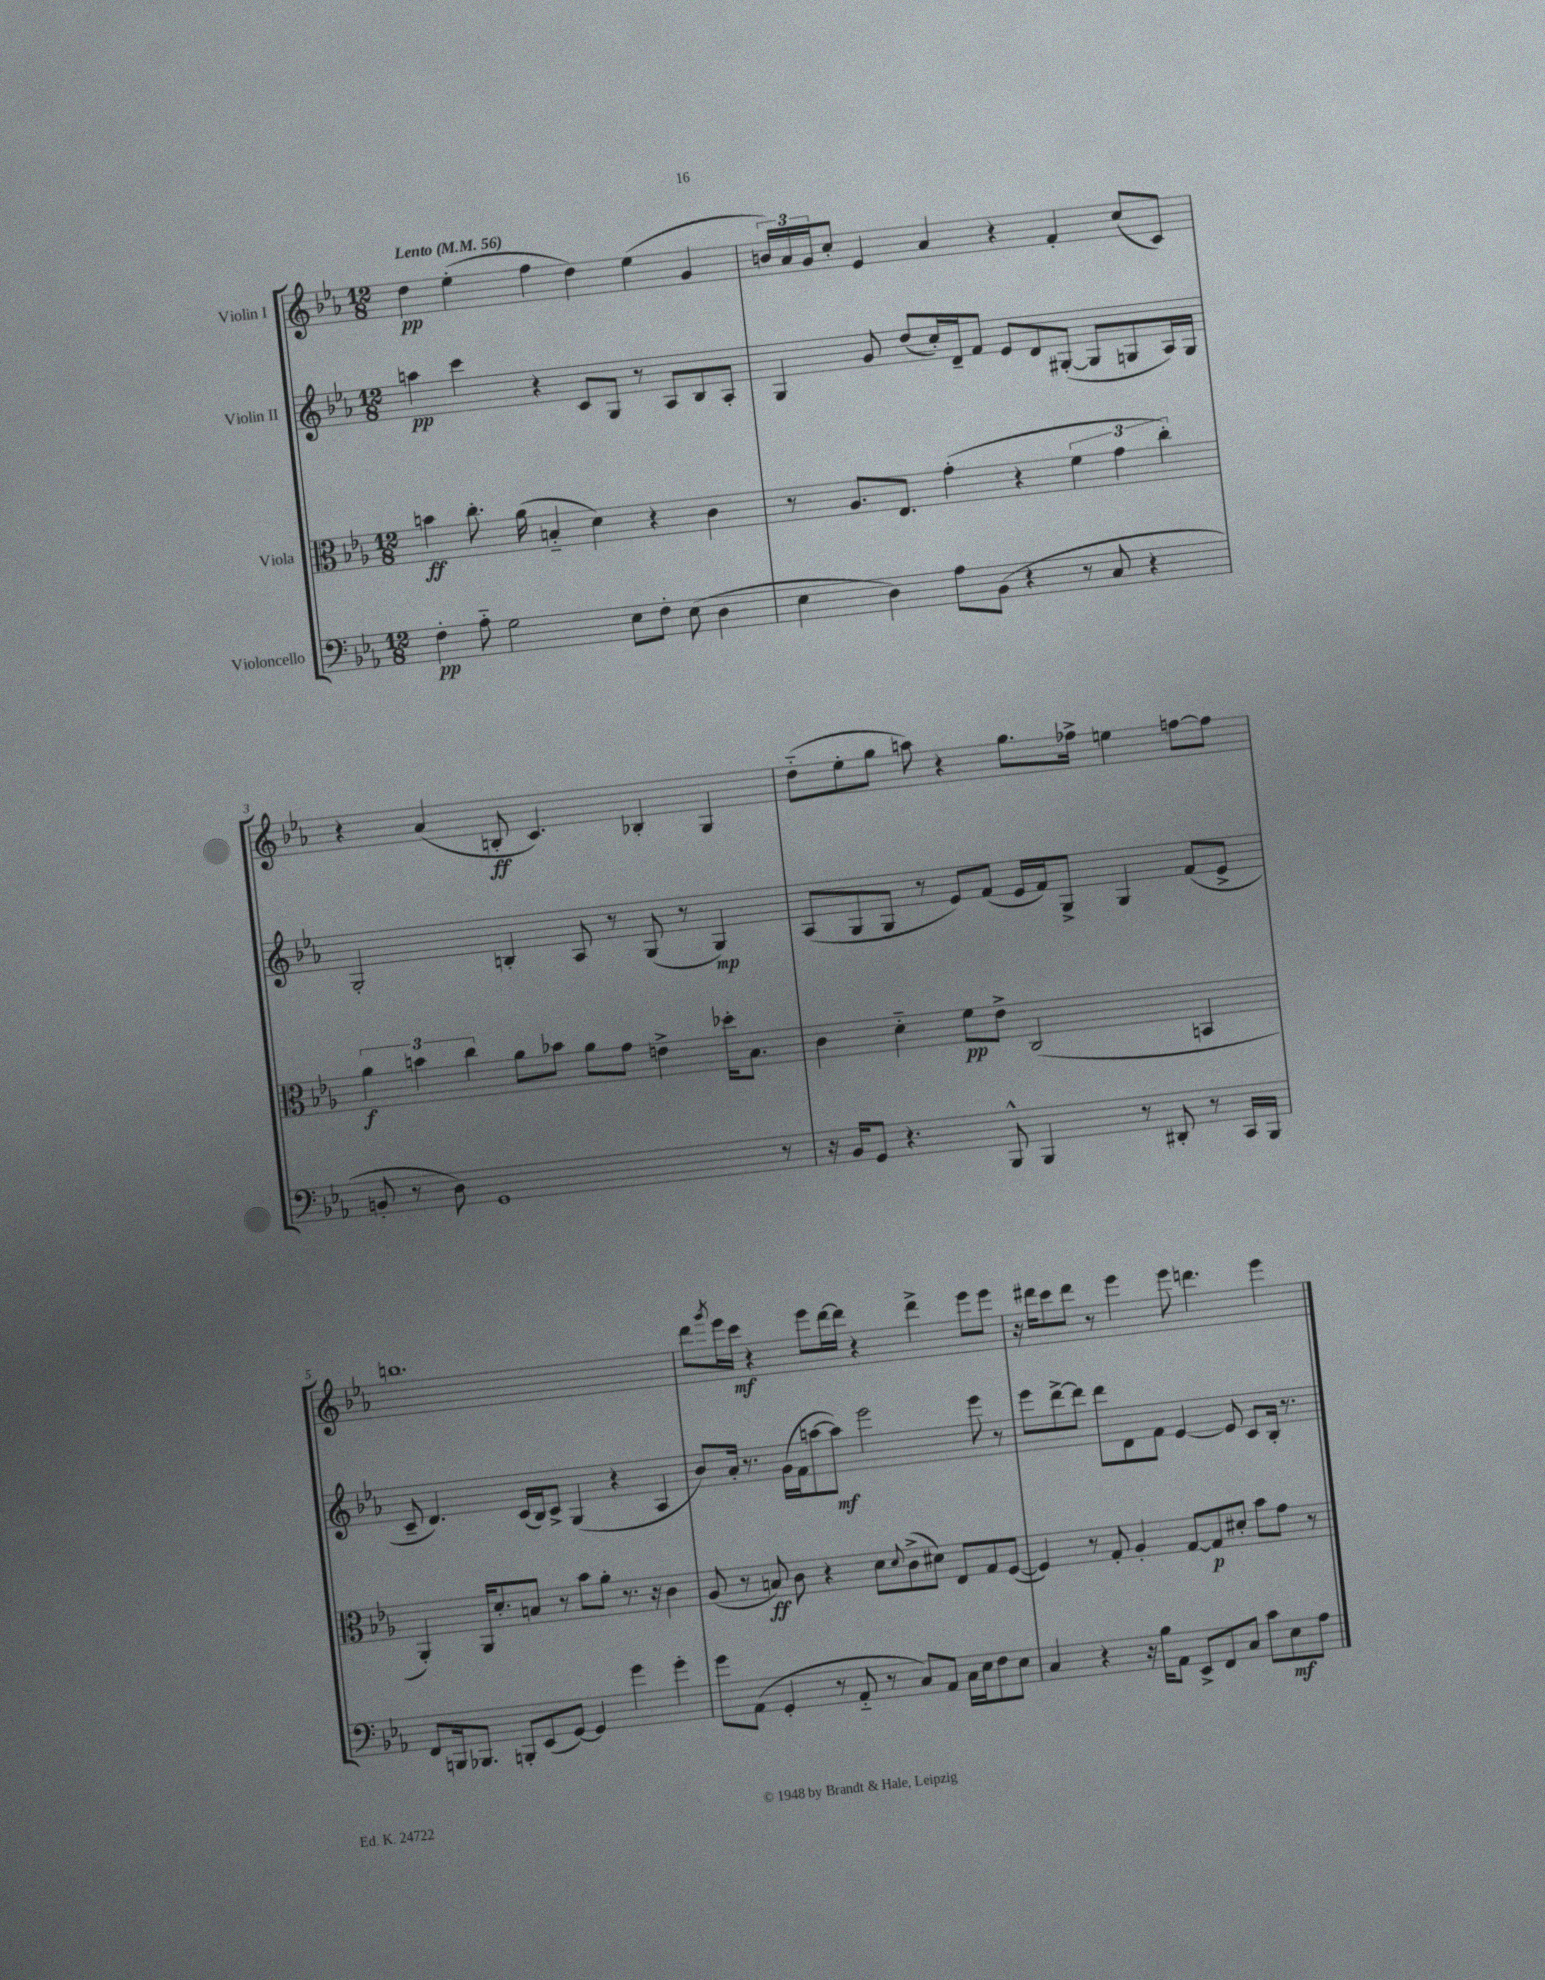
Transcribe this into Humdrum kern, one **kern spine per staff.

**kern	**kern	**kern	**kern
*staff4	*staff3	*staff2	*staff1
*clefF4	*clefC3	*clefG2	*clefG2
*k[b-e-a-]	*k[b-e-a-]	*k[b-e-a-]	*k[b-e-a-]
*M12/8	*M12/8	*M12/8	*M12/8
*MM56	*MM56	*MM56	*MM56
4F'	4b	4aa	4dd
8A-'~	8.cc'	4ccc	(4ee-'
2G	.	.	.
.	(16a-	.	.
.	4B'~	4r	4ff
.	4d)	8c	4dd)
8E-	.	8G	.
8F'	4r	8r	(4ee-
(8E-	.	8A-	.
4D	4c	8B-	4g
.	.	8A-'	.
=	=	=	=
4E-	8r	4G	24b)
.	.	.	24a-
.	.	.	24g
.	8.A-	.	8cc'
4D)	.	8g	4e-
.	8.E-	.	.
.	.	(8dd	.
8A-	(4g'	16cc')	4a-
.	.	16d~	.
(8BB-	.	8f	.
4r	4r	8e-	4r
.	.	8d	.
8r	6f	([8G#'	4f'
8C	.	8G#]	.
.	6g	.	.
4r	.	8G	(8cc
.	6cc')	.	.
.	.	16A-)	8c)
.	.	16G	.
=	=	=	=
8BB'	6a-	2G'	4r
8r	.	.	.
.	6b	.	.
8D)	.	.	(4a-
.	6cc	.	.
1GG	.	.	.
.	8a-	4B'	8B'
.	8b-	.	4.c)
.	8a-	8A-	.
.	8g	8r	.
.	4e^	(8G	4B-'
.	.	8r	.
.	16dd-'	4G)	4G
.	8.B-	.	.
8r	.	.	.
=	=	=	=
16r	4c	(8A-	(8dd'~
16BB-	.	.	.
8GG	.	8G	8ee-'
4.r	4d'~	8G	8gg
.	.	8r	8aa)
.	8f	8e-)	4r
8BBB-^^	8e-^	(8f	.
4BBB-	(2C	16e-	8.gg
.	.	16f)	.
.	.	8G^	.
.	.	.	16ff-^
8r	.	4G	4ee
8DD#'	.	.	.
8r	4BB	(8f	[8ff
16CC	.	8e-^	8ff]
16BBB-	.	.	.
=	=	=	=
8FF	4AA-')	8c~	1.bb
16BBB	.	4.d)	.
8.BBB-	.	.	.
.	16AA-	.	.
.	8.d'	.	.
8BBB'	.	.	.
(8EE-	8B	(16c	.
.	.	16B-)	.
[8GG)	8r	8c^	.
4GG]	8b-	(4G	.
.	8a-'	.	.
4g	8.r	4r	.
.	16r	.	.
4g'	4c	4A-	.
=	=	=	=
8g	(8A-	8b-)	8ddd
.	.	.	8qggg
(8AA-	8r	16a-'	16eee-
.	.	8.r	16ccc
4GG'	8B)	.	4r
.	8c	(16g	.
.	.	16f	.
8r	4r	[8aa	8eee-
8AA-'~	.	8aa])	[16ddd
.	.	.	16ddd]
8r	8d	2eee-	4r
.	8qqd	.	.
8C)	(8c^	.	.
8AA-	8d#)	.	4ddd^
16C	8E-	.	.
16E-	.	.	.
8F	8G	8eee-	8eee-
8E-	([8F	8r	8eee-
=	=	=	=
4C	4F])	8eee-	16r
.	.	.	16ddd#
.	.	[8ddd^	8ccc
4r	8r	8ddd]	8ddd#
.	8G'	8ddd	8r
16r	4A-'	8d	4eee-
16B-	.	.	.
8AA-	.	8f	.
8EE-^	[8G	[4e-	8eee-
8FF	8G]	.	4.ddd
8C	8d#'	8e-]	.
8c	8b-	8c	.
8E-	8g	16B-'	4eee-
.	.	8.r	.
8A-	8r	.	.
==	==	==	==
*-	*-	*-	*-
